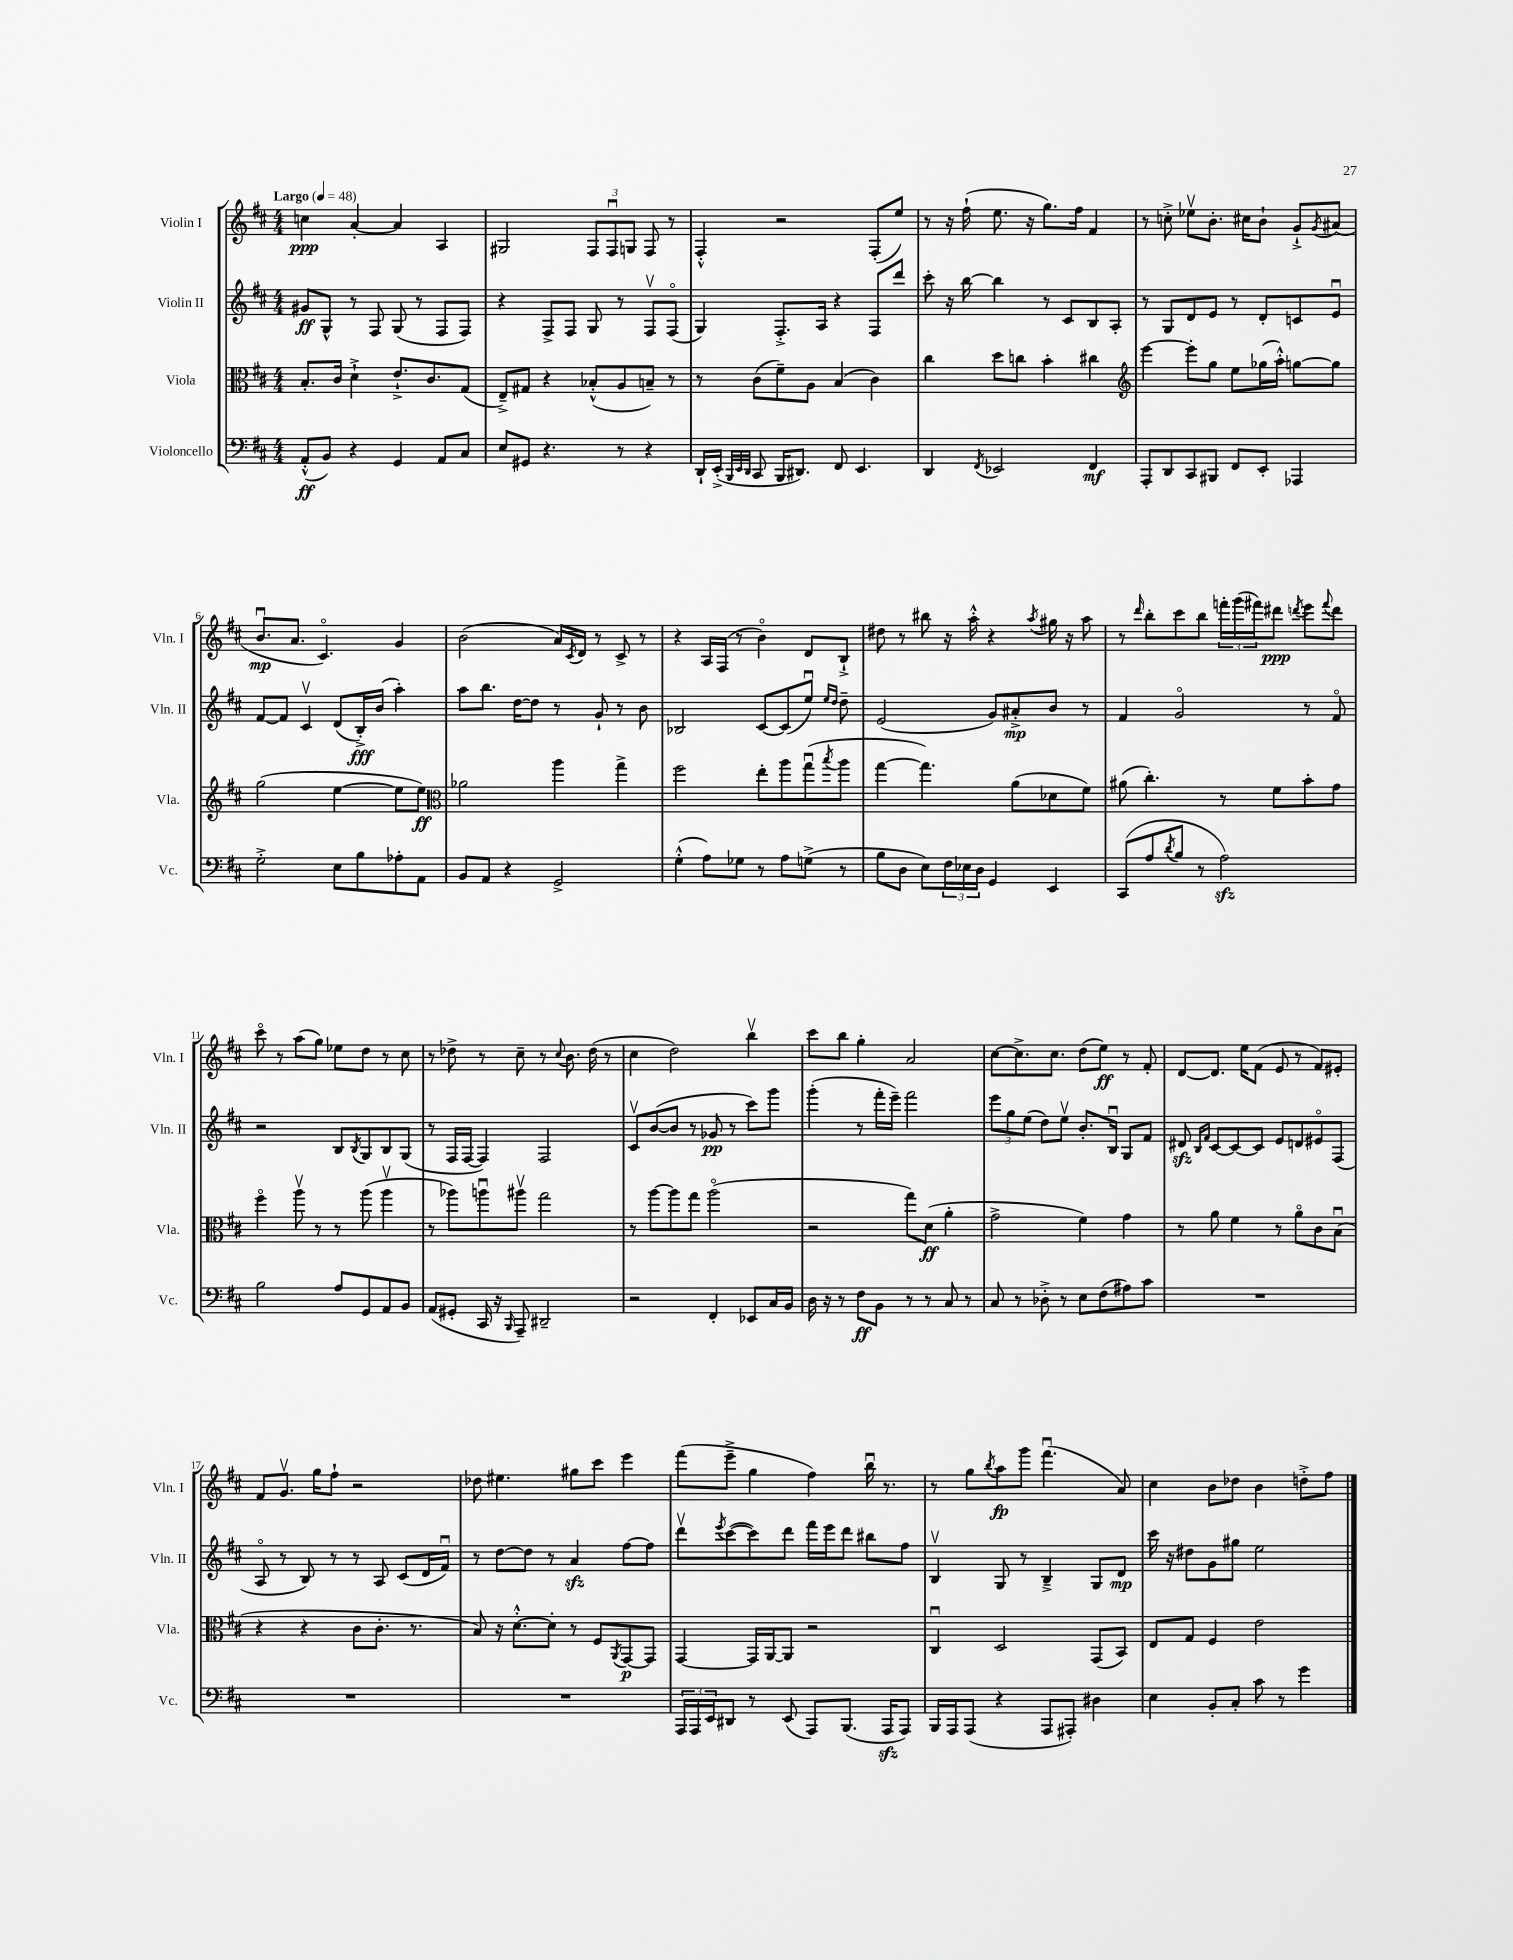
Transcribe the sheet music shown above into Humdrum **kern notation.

**kern	**kern	**kern	**kern
*staff4	*staff3	*staff2	*staff1
*clefF4	*clefC3	*clefG2	*clefG2
*k[f#c#]	*k[f#c#]	*k[f#c#]	*k[f#c#]
*M4/4	*M4/4	*M4/4	*M4/4
*MM48	*MM48	*MM48	*MM48
(8AA'^^	8.B'	8g#	4cc
8BB)	.	8G^^	.
.	16c#	.	.
4r	4d`^	8r	[4a'
.	.	8F#	.
4GG	8.e`^	(8G	4a]
.	.	8r	.
.	8.c#	.	.
8AA	.	8F#	4A
8C#	(8G	8F#)	.
=	=	=	=
8E	8E~^)	4r	2G#
8GG#	8G#	.	.
4.r	4r	8F#^	.
.	.	8F#	.
.	(8B-'^^	8G	12F#
.	.	.	12F#u
8r	8A	8r	.
.	.	.	12G
4r	8B~)	8F#v	8F#
.	8r	(8F#o	8r
=	=	=	=
16DD`	8r	4G)	4F#'^^
(16EE'^	.	.	.
32qqBBB	.	.	.
32qqEE	.	.	.
32qqDD	.	.	.
8CC#	(8c#	.	.
16BBB	8f#~)	8.F#'^	2r
8.DD#)	.	.	.
.	8A	.	.
.	.	16A	.
8FF#	(4B	4r	.
4.EE	.	.	.
.	4c#)	8F#	(8F#'
.	.	8ddd	8ee)
=	=	=	=
4DD	4cc#	8ccc#'	8r
.	.	16r	16r
.	.	[16bb	(16ff#`
8qFF#	.	.	.
2EE-	8dd	4bb]	8.ee
.	8cc	.	.
.	.	.	16r
.	4b'	8r	8.gg)
.	.	8c#	.
.	.	.	16ff#
4FF#	4cc#	8B	4f#
.	.	8A'	.
=	=	=	=
*	*clefG2	*	*
8AAA'	[4eee	8r	8r
8DD	.	8G	8cc'^
8CC#	8eee']	8d	8ee-v
8BBB#	8gg	8e	8.b'
8FF#	8ee	8r	.
.	.	.	16cc#
8EE'	(16gg-	8d'	8b`
.	16aa'^^)	.	.
4AAA-	[8gg	8c	8g`^
.	.	.	8qg
.	8gg]	8eu	(8a#
=	=	=	=
2G'^	(2gg	[8f#	8.bu
.	.	8f#]	.
.	.	.	8.a
.	.	4c#v	.
.	.	.	4.c#o)
8E	[4ee	(8d	.
8B	.	16B'^)	.
.	.	(16b	.
8A-'	8ee]	4aa')	4g
8AA	8ee)	.	.
=	=	=	=
*	*clefC3	*	*
8BB	2a-	8aa	(2b
8AA	.	8.bb	.
4r	.	.	.
.	.	[16dd	.
.	.	8dd]	.
2GG^	4aa	8r	16a)
.	.	.	8qc#
.	.	.	16d
.	.	8g`	8r
.	4gg^	8r	8c#^
.	.	8b	8r
=	=	=	=
(4G'^^	2ff#	2B-	4r
8A)	.	.	16A
.	.	.	(16F#
8G-	.	.	8r
8r	8ee'	[8c#	4bo)
8A	8aa	(8c#]	.
(8G^	(8ggu	8eeu)	8d
.	.	16qqee	.
.	8qbb	16qqdd	.
8r	8aa	8dd~	8B`^
=	=	=	=
8B	[4gg	(2e	8dd#
8D	.	.	8r
8E)	4.gg])	.	8bb#
24F#	.	.	16r
24E-	.	.	.
.	.	.	16aa'^^
24D	.	.	.
4GG	.	8g)	4r
.	(8a	8a#'^	.
.	.	.	8qaa
4EE	8d-	8b	16gg#
.	.	.	16r
.	8f#)	8r	8aa
=	=	=	=
(8CC#	(8a#	4f#	8r
.	.	.	16qqddd
8A	4.cc#')	.	8bb'
8qd	.	.	.
8B	.	2go	8ccc#
8r	.	.	8bb
2A)	8r	.	24fff'
.	.	.	(24ggg
.	.	.	24fff#)
.	8f#	.	8ddd#
.	.	.	8qddd
.	8b'	8r	8eee
.	.	.	8qqfff#
.	8g	8f#o	8ddd
=	=	=	=
2B	4ff#o	2r	8ccc#o
.	.	.	8r
.	8aav	.	(8aa
.	8r	.	8gg)
8A	8r	8B	8ee-
.	.	8qB	.
8GG	(8aa	8G	8dd
8AA	4aav	8B	8r
8BB	.	(8G	8cc#
=	=	=	=
(8AA	8r	8r	8r
8GG#'	8aa-)	16F#	8dd-^
.	.	[16F#	.
16CC#	8aau	4F#])	8r
16r	.	.	.
16qqBBB	.	.	.
8AAA~)	8aa#v	.	8cc#~
2DD#~	2gg	2F#	8r
.	.	.	8qqcc#
.	.	.	8.b
.	.	.	(16dd-
.	.	.	8r
=	=	=	=
2r	8r	8c#v	4cc#
.	[8aa	([8b	.
.	8aa]	8b]	2dd)
.	8gg	8r	.
4FF#'	(2aao	8g-	.
.	.	8r	.
8EE-	.	8ccc#)	4bbv
16C#	.	8ggg	.
16BB	.	.	.
=	=	=	=
16D	2r	(4ggg'	8ccc#
16r	.	.	.
8r	.	.	8bb
8F#	.	8r	4gg'
8BB	.	16fff#'	.
.	.	16eee~)	.
8r	8gg)	2fff#	2a
8r	(8d	.	.
8C#	4a'	.	.
8r	.	.	.
=	=	=	=
8C#	2g^	12eee	[8cc#
.	.	12gg	.
8r	.	.	8.cc#^]
.	.	(12ee	.
8D-'^	.	8dd)	.
.	.	.	8.cc#
8r	.	8eev	.
8E	4f#)	8.b'	(8dd
(8F#	.	.	8ee)
.	.	16Bu	.
8A#)	4g	8G	8r
8c#	.	8f#	8f#'
=	=	=	=
1r	8r	8d#	[8d
.	.	16qqB	.
.	.	16qqf#	.
.	8a	[8c#	8.d]
.	4f#	8c#_	.
.	.	.	16ee
.	.	8c#]	(8f#
.	8r	8e	8e
.	8ao	8d	8r
.	8c#	8e#o	8f#)
.	(8Bu	(8F#	8e#'
=	=	=	=
1r	4r	8Ao	8f#
.	.	8r	8.gv
.	4r	8B)	.
.	.	.	16gg
.	.	8r	8ff#`
.	8c#	8r	2r
.	8.c#'	8A	.
.	.	(8c#	.
.	8.r	.	.
.	.	16d	.
.	.	16f#u)	.
=	=	=	=
1r	8B)	8r	8dd-
.	16r	[8dd	4.ee#
.	[8.d'^^	.	.
.	.	8dd]	.
.	8d']	8r	.
.	8r	4a	8gg#
.	8F#	.	8ccc#
.	8qAA	.	.
.	[8GG	[8ff#	4eee
.	8GG]	8ff#]	.
=	=	=	=
24AAA	[4GG	8dddv	(8fff#
24AAA	.	.	.
24EE	.	.	.
.	.	8qeee	.
8DD#	.	([8ccc#	8eee~^
8r	16GG]	8ccc#])	4gg
.	[16AA	.	.
(8EE	8AA]	8ddd	.
8AAA)	2r	16fff#	4ff#)
.	.	16eee	.
(8.BBB	.	8ddd	.
.	.	8bb#	16bbu
16AAA	.	.	8.r
8AAA)	.	8ff#	.
=	=	=	=
16BBB	4C#u	4Bv	8r
16AAA	.	.	.
(8AAA	.	.	8gg
.	.	.	8qbb
4r	2D	8G	8aa
.	.	8r	8ggg
8AAA	.	4B~^	(4.fff#u
8AAA#')	.	.	.
4D#	(8GG	8G	.
.	8BB)	8d	8a)
=	=	=	=
4E	8E	16ccc#	4cc#
.	.	16r	.
.	8G	8dd#	.
8BB'	4F#	8g	8b
8C#'	.	8gg#	8dd-
8c#	2e	2ee	4b
8r	.	.	.
4g	.	.	8dd'^
.	.	.	8ff#
==	==	==	==
*-	*-	*-	*-
